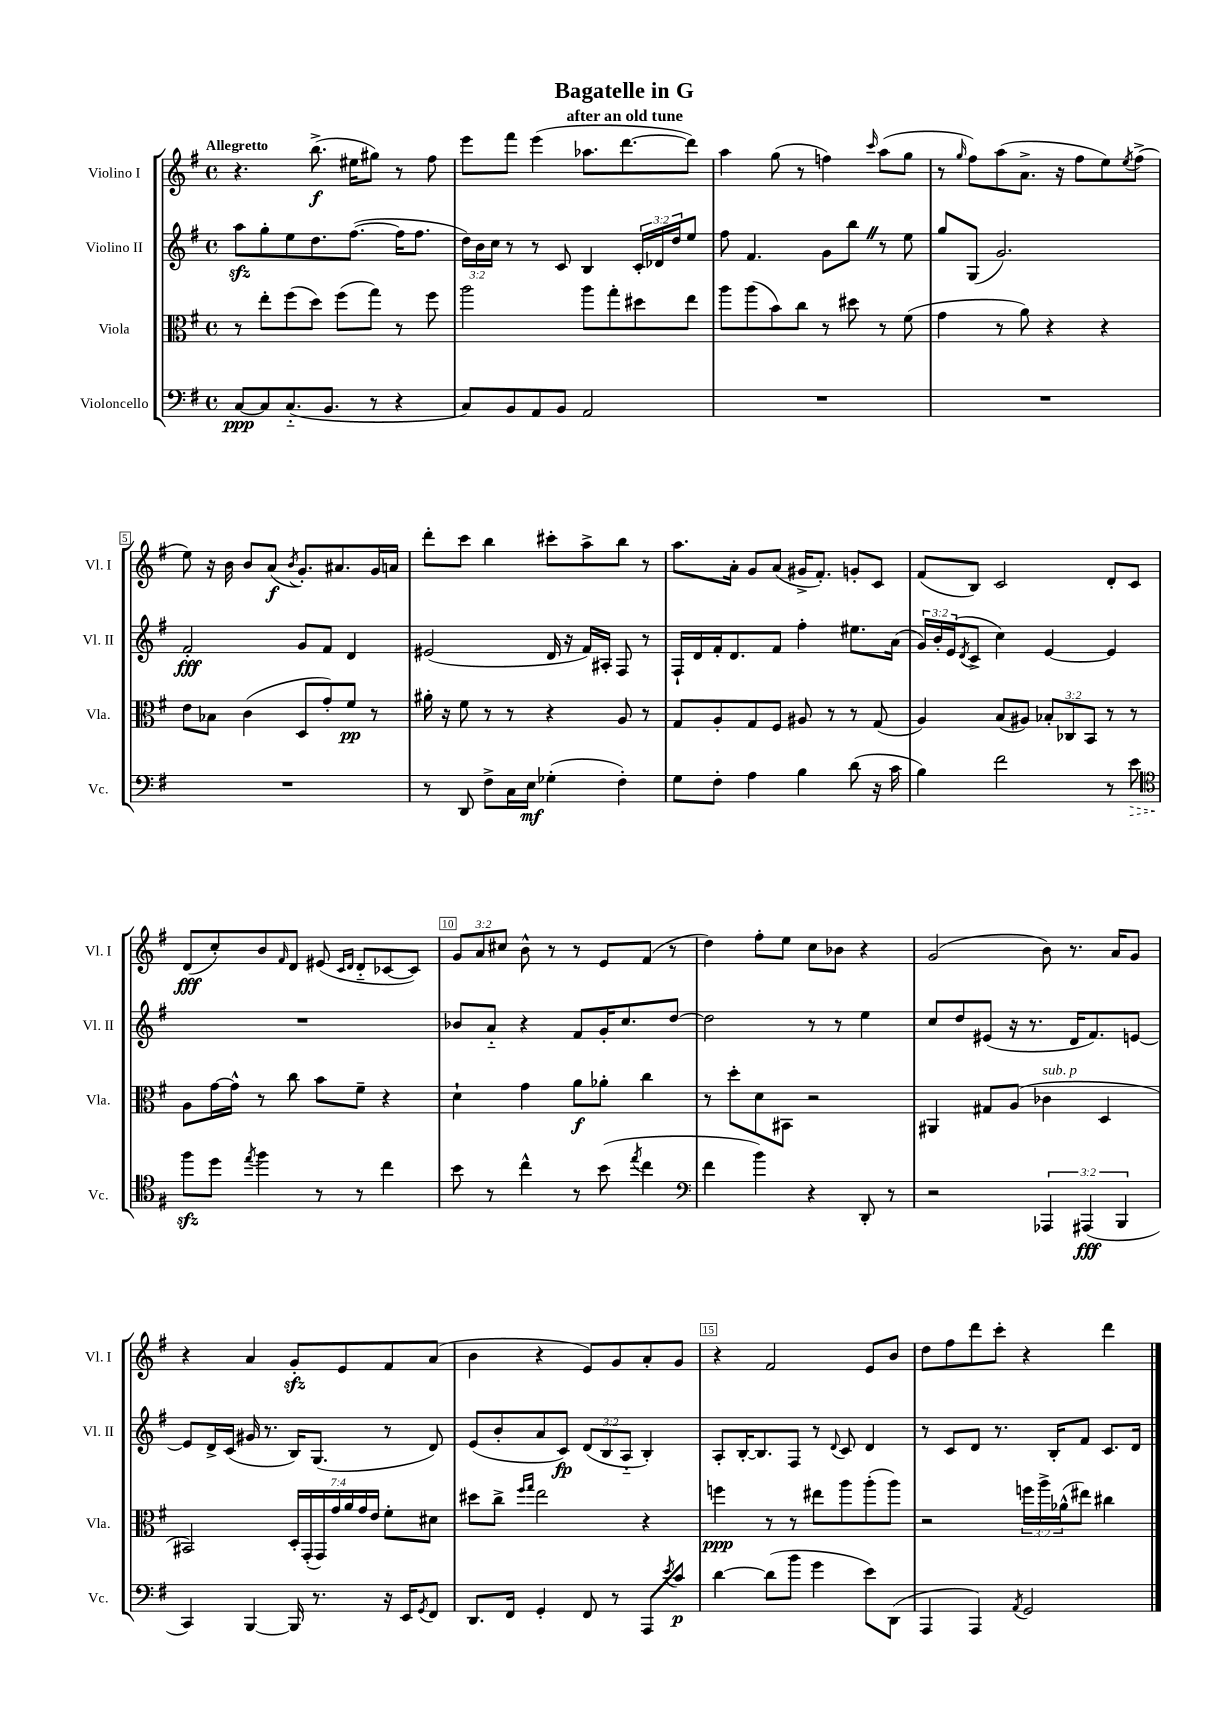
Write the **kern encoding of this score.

**kern	**kern	**kern	**kern
*staff4	*staff3	*staff2	*staff1
*clefF4	*clefC3	*clefG2	*clefG2
*k[f#]	*k[f#]	*k[f#]	*k[f#]
*M4/4	*M4/4	*M4/4	*M4/4
*met(c)	*met(c)	*met(c)	*met(c)
[8C	8r	8aa	4.r
8C]	8ee'	8gg'	.
(8.C'~	(8ff#	8ee	.
.	8dd)	8.dd	(8.bb^
8.BB	.	.	.
.	(8ff#	.	.
.	.	([8.ff#	16ee#
8r	8gg)	.	8gg#)
4r	8r	16ff#]	8r
.	.	8.ff#	.
.	8ff#	.	8ff#
=	=	=	=
8C)	2aa	24dd)	8eee
.	.	24b	.
.	.	24cc	.
8BB	.	8r	8fff#
8AA	.	8r	(4eee
8BB	.	8c	.
2AA	8aa	4B	8.aa-
.	8gg'	.	.
.	.	.	[8.ddd
.	8dd#	24c'	.
.	.	24d-	.
.	.	24dd	.
.	8ee	8ee	8ddd])
=	=	=	=
1r	8aa	8ff#	4aa
.	(8aa	4.f#	.
.	8b)	.	(8gg
.	8cc	.	8r
.	8r	8g	4ff)
.	8dd#	8bb	.
.	.	.	16qqccc
.	8r	8r	(8aa
.	(8f#	8ee	8gg
=	=	=	=
1r	4g	8gg	8r
.	.	.	16qqgg
.	.	(8G	8ff#)
.	8r	2.g)	(8aa
.	8a)	.	8.a^
.	4r	.	.
.	.	.	16r
.	.	.	8ff#
.	4r	.	8ee)
.	.	.	8qee
.	.	.	(8ff#^
=	=	=	=
1r	8e	2f#'	8ee)
.	8B-	.	16r
.	.	.	16b
.	(4c	.	8b
.	.	.	(8a
.	.	.	8qb
.	8D	8g	8.g')
.	8g')	8f#	.
.	.	.	8.a#
.	8f#	4d	.
.	8r	.	16g
.	.	.	16a
=	=	=	=
8r	16a#'	(2e#	8ddd'
.	16r	.	.
8DD	8f#	.	8ccc
8F#^	8r	.	4bb
16C	8r	.	.
16E	.	.	.
(4G-'	4r	16d	8ccc#'
.	.	16r	.
.	.	16f#)	8aa^
.	.	16A#'	.
4F#')	8A	8F#	8bb
.	8r	8r	8r
=	=	=	=
8G	8G	16F#`	8.aa
.	.	16d	.
8F#'	8A'	16f#'	.
.	.	8.d	16a'
4A	8G	.	8g
.	8F#	8f#	(8a
4B	8A#	4ff#'	16g#^
.	.	.	8.f#')
.	8r	.	.
(8d	8r	8.ee#	8g'
16r	(8G	.	8c
16c	.	(16a	.
=	=	=	=
4B)	4A)	24g)	(8f#
.	.	24b'	.
.	.	(24e	.
.	.	8qd	.
.	.	8c^	8B)
2f#	(8B	4cc)	2c
.	8A#)	.	.
.	12B-'	[4e	.
.	12C-	.	.
.	12BB	.	.
8r	8r	4e]	8d'
8e	8r	.	8c
=	=	=	=
*clefC4	*	*	*
8ff#	8A	1r	(8d
8dd	[16g	.	8cc')
.	16g^^]	.	.
8qee	.	.	.
4ff#	8r	.	8b
.	.	.	16qqf#
.	8cc	.	8d
8r	8b	.	(8e#
.	.	.	16qqc
.	.	.	16qqd
8r	8f#~	.	8d'~
4cc	4r	.	[8c-
.	.	.	8c-])
=	=	=	=
8b	4d`	8b-	12g
.	.	.	12a
8r	.	8a'~	.
.	.	.	12cc#
4cc^^	4g	4r	8b^^
.	.	.	8r
8r	8a	8f#	8r
(8b	8a-'	16g'	8e
.	.	8.cc	.
8qee	.	.	.
4cc	4cc	.	(8f#
.	.	[8dd	8r
=	=	=	=
*clefF4	*	*	*
4f#	8r	2dd]	4dd)
.	8dd'	.	.
4b)	8d	.	8ff#'
.	8BB#	.	8ee
4r	2r	8r	8cc
.	.	8r	8b-
8DD'	.	4ee	4r
8r	.	.	.
=	=	=	=
2r	4AA#	8cc	(2g
.	.	8dd	.
.	8G#	(8e#	.
.	(8A	16r	.
.	.	8.r	.
6AAA-	4c-	.	8b)
.	.	16d	8.r
(6AAA#	.	.	.
.	.	8.f#)	.
.	4D	.	.
.	.	.	16a
6BBB	.	.	.
.	.	[8e	8g
=	=	=	=
4CC)	2BB#)	8e]	4r
.	.	16d^	.
.	.	(16c	.
[4BBB	.	16g#	4a
.	.	8.r	.
16BBB]	28D'	16B)	8g'
.	(28GG'	.	.
8.r	.	(8.G	.
.	28GG)	.	.
.	28g	.	.
.	.	.	8e
.	28a	.	.
.	28g	.	.
.	28e	.	.
16r	8f#'	8r	8f#
16EE	.	.	.
8qGG	.	.	.
8FF#	8d#	8d)	(8a
=	=	=	=
8.DD	8dd#	(8e	4b
.	8cc^	8b'	.
16FF#	.	.	.
.	16qqff#	.	.
.	16qqgg	.	.
4GG'	2ee	8a	4r
.	.	8c)	.
8FF#	.	(12d	8e)
.	.	12B	.
8r	.	.	8g
.	.	12A'~	.
8AAA	4r	4B')	8a'
8qe	.	.	.
8c	.	.	8g
=	=	=	=
[4d	4ff	8A'	4r
.	.	[16B'	.
.	.	8.B]	.
(8d]	8r	.	2f#
8b	8r	8F#	.
4g	8ee#	8r	.
.	.	8qqd	.
.	8aa	8c	.
8e)	(8aa'	4d	8e
(8DD	8aa)	.	8b
=	=	=	=
4AAA	2r	8r	8dd
.	.	8c	8ff#
4AAA)	.	8d	8ddd
.	.	8.r	8ccc'
8qAA	.	.	.
2GG	24ff	.	4r
.	24aa^	.	.
.	.	16B'	.
.	(24a-^^	.	.
.	8ee#)	8f#	.
.	4cc#	8.c	4ddd
.	.	16d	.
==	==	==	==
*-	*-	*-	*-
